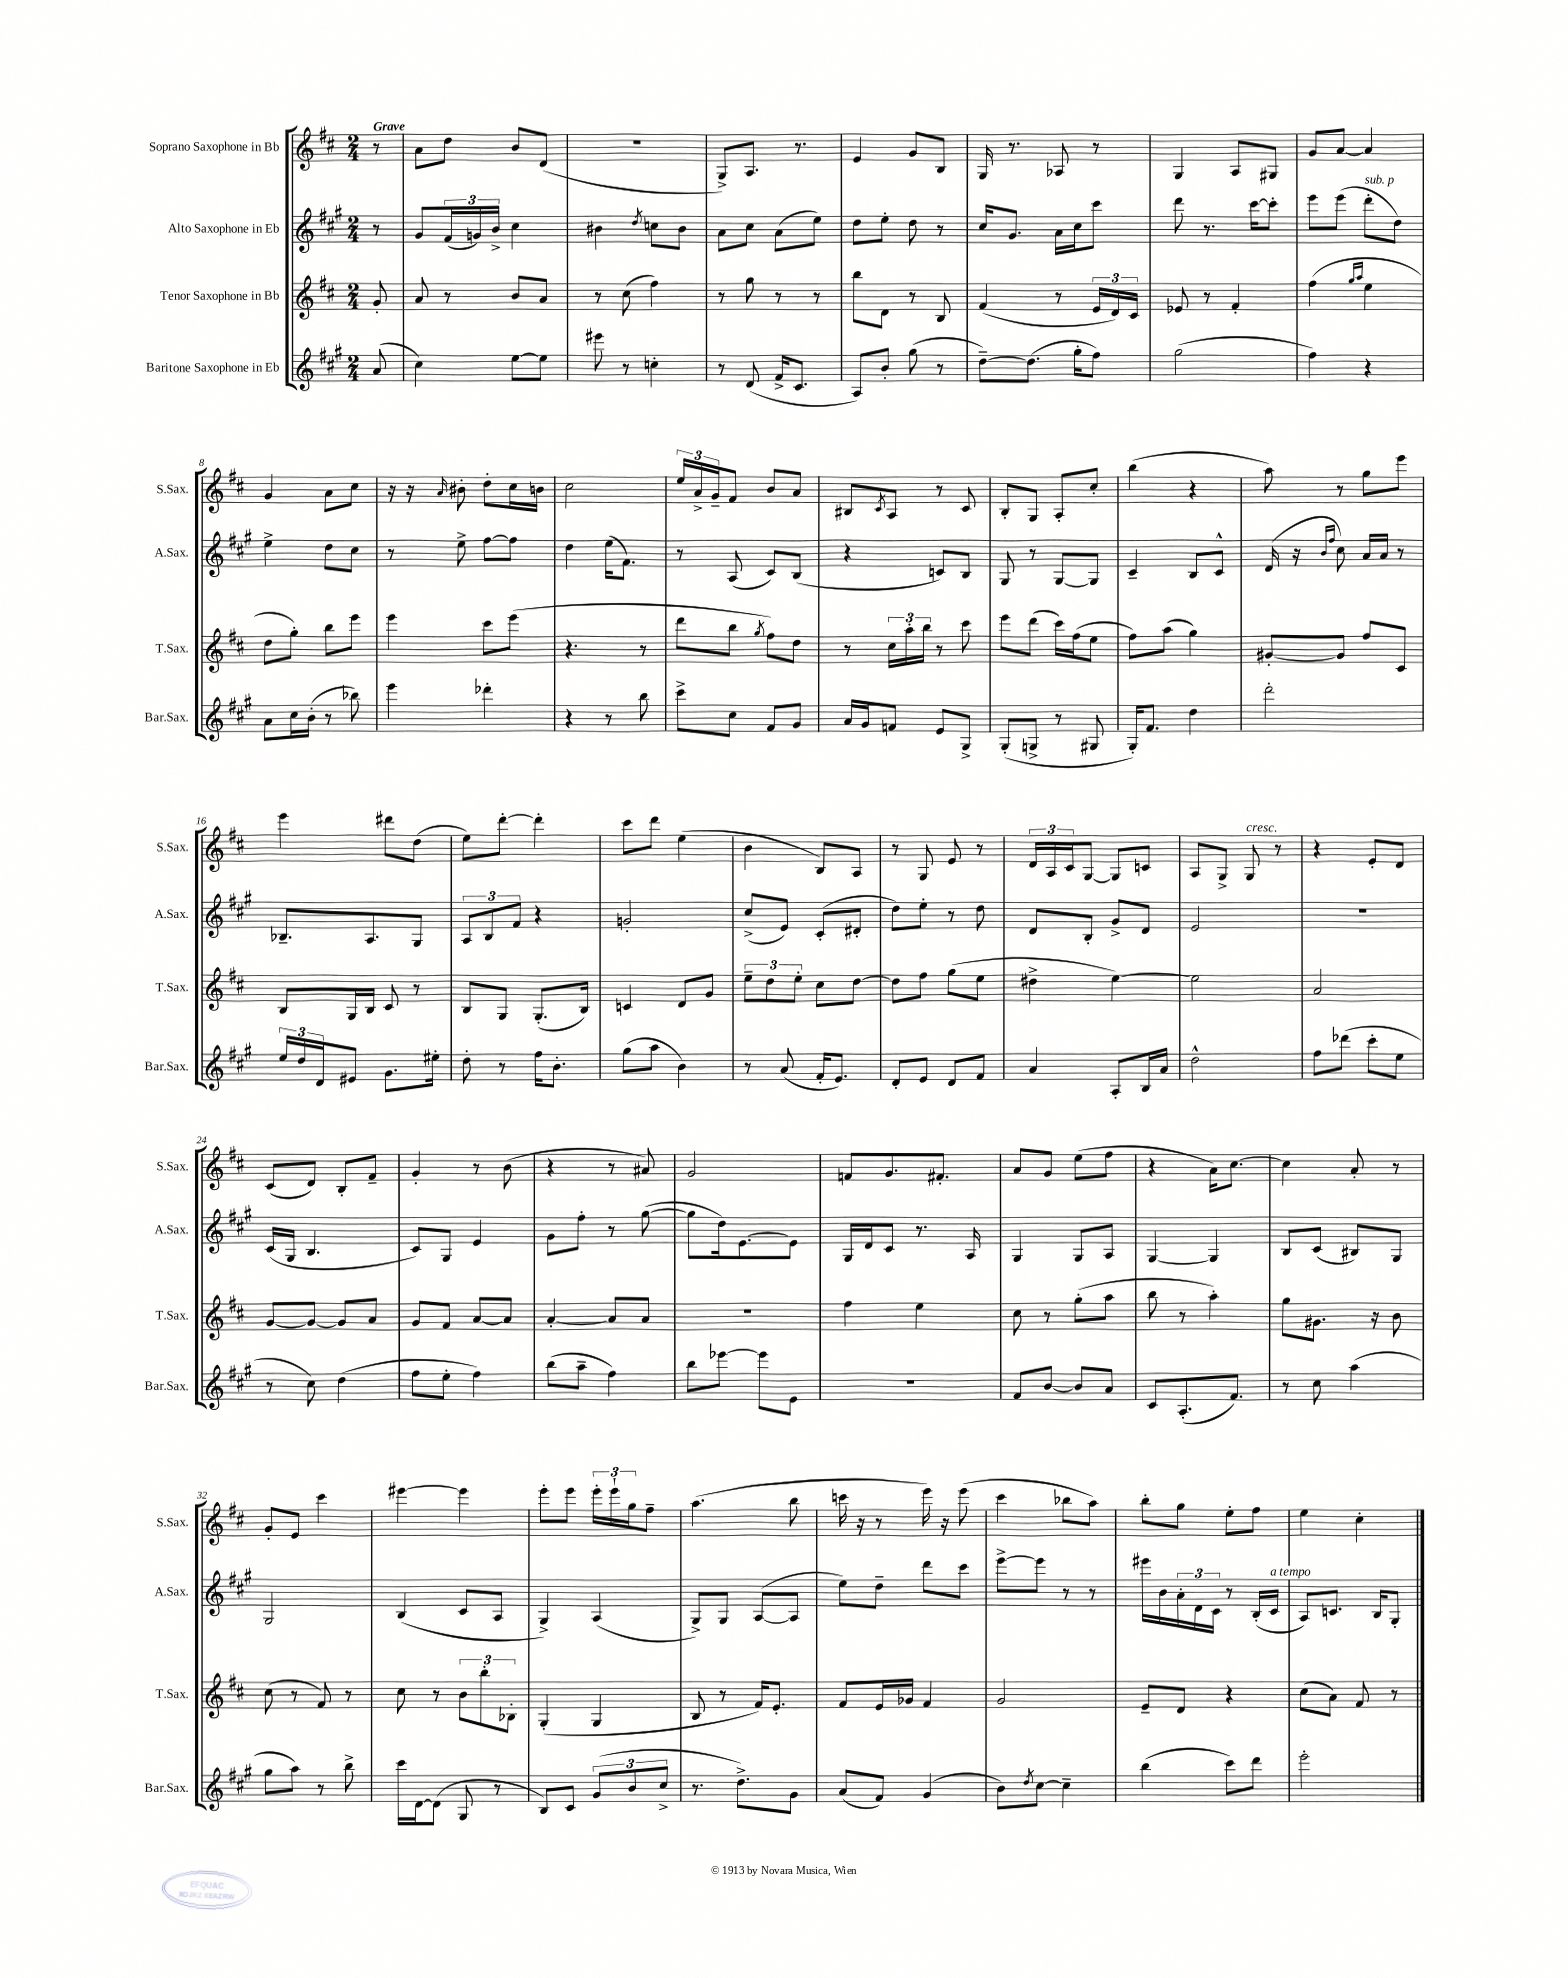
<<
\new StaffGroup <<
\new Staff = "s0" \with { instrumentName = "Soprano Saxophone in Bb" shortInstrumentName = "S.Sax." } {
    \clef treble \key d \major \numericTimeSignature \time 2/4 \partial 8 \tempo "Grave"
    r8 |
    a'8 d''8 b'8 d'8( |
    r2 |
    g8->) a8. r8. |
    e'4 g'8 b8 |
    g16 r8. aes8 r8 |
    g4 a8 gis8 |
    g'8 a'8~ a'4 |
    g'4 a'8 cis''8 |
    r16 r16 \grace { a'16 } bis'8-. d''8-. cis''16 b'16 |
    cis''2 |
    \tuplet 3/2 { e''16 a'16-> g'16-- } fis'8 b'8 a'8 |
    bis8 \acciaccatura { cis'8 } a8 r8 cis'8 |
    b8-. g8 a8-. cis''8-. |
    b''4( r4 |
    a''8) r8 g''8 e'''8 |
    e'''4 dis'''8 d''8( |
    e''8) d'''8~-. d'''4-. |
    cis'''8 d'''8 e''4( |
    b'4 b8) a8 |
    r8 g8 e'8 r8 |
    \tuplet 3/2 { d'16 a16 cis'16 } g8~ g8 c'8 |
    a8 g8-> g8^\markup { \italic "cresc." } r8 |
    r4 e'8-. d'8 |
    cis'8( d'8) b8-. fis'8-- |
    g'4-. r8 b'8( |
    r4 r8 ais'8) |
    g'2 |
    f'8 g'8. fis'8.-. |
    a'8 g'8 e''8( fis''8 |
    r4 a'16) cis''8.~ |
    cis''4 a'8-. r8 |
    g'8-. e'8 cis'''4 |
    eis'''4~ eis'''4 |
    e'''8-. e'''8 \tuplet 3/2 { e'''16-. e'''16-! g''16 } fis''8-- |
    a''4.( b''8 |
    c'''16 r16 r8 e'''16) r16 e'''8( |
    cis'''4 bes''8 a''8) |
    b''8-. g''8 e''8-. fis''8 |
    e''4 cis''4-. \bar "|." |
}
\new Staff = "s1" \with { instrumentName = "Alto Saxophone in Eb" shortInstrumentName = "A.Sax." } {
    \clef treble \key a \major \numericTimeSignature \time 2/4 \partial 8
    r8 |
    gis'8 \tuplet 3/2 { fis'16( g'16) b'16-> } cis''4 |
    bis'4 \acciaccatura { d''8 } c''8 bis'8 |
    a'8 cis''8 a'8( e''8) |
    d''8 e''8-. d''8 r8 |
    cis''16 gis'8. a'16 cis''16 cis'''8 |
    d'''8 r8. cis'''16~ cis'''8-. |
    e'''8 e'''8( d'''8-.^\markup { \italic "sub. p" } d''8) |
    e''4-> d''8 cis''8 |
    r8 e''8-> fis''8~ fis''8 |
    d''4 e''16( fis'8.) |
    r8 a8( cis'8) b8( |
    r4 c'8) b8 |
    gis8 r8 gis8~ gis8 |
    cis'4-- b8 cis'8-^ |
    d'16( r16 \grace { b'16 fis''16 } cis''8) a'16 a'16 r8 |
    bes8.-- a8. gis8 |
    \tuplet 3/2 { a8 b8 fis'8 } r4 |
    g'2-. |
    cis''8->( e'8) cis'8-.( dis'8-. |
    d''8) e''8-. r8 d''8 |
    d'8 b8-. gis'8-> d'8 |
    e'2 |
    r2 |
    cis'16( gis16 b4. |
    cis'8) gis8 e'4 |
    gis'8 fis''8-. r8 gis''8~( |
    gis''8 d''16) e'8.~ e'8 |
    gis16 d'16 cis'8 r8. a16 |
    gis4 gis8 a8 |
    gis4~ gis4 |
    b8 cis'8( bis8) gis8 |
    gis2 |
    b4( cis'8 a8 |
    gis4->) a4( |
    gis8->) gis8 a8~( a8 |
    e''8) d''8-- d'''8 cis'''8 |
    e'''8~-> e'''8 r8 r8 |
    eis'''16 b'16 \tuplet 3/2 { a'16-. d'16 cis'16 } r8 b16-.( cis'16^\markup { \italic "a tempo" } |
    a8) c'8. b16 gis8-. \bar "|." |
}
\new Staff = "s2" \with { instrumentName = "Tenor Saxophone in Bb" shortInstrumentName = "T.Sax." } {
    \clef treble \key d \major \numericTimeSignature \time 2/4 \partial 8
    g'8-. |
    a'8 r8 b'8 a'8 |
    r8 cis''8( fis''4) |
    r8 g''8 r8 r8 |
    b''8 d'8 r8 b8 |
    fis'4( r8 \tuplet 3/2 { e'16 d'16) cis'16 } |
    ees'8 r8 fis'4-. |
    fis''4( \grace { g''16 a''16 } e''4 |
    d''8 g''8-.) b''8 e'''8 |
    e'''4 cis'''8 e'''8( |
    r4. r8 |
    d'''8 b''8 \acciaccatura { g''8 } fis''8) d''8 |
    r8 \tuplet 3/2 { cis''16 a''16-. b''16 } r8 cis'''8 |
    e'''8 d'''8( cis'''16) fis''16( e''8 |
    fis''8) a''8( g''4) |
    gis'8~-. gis'8 fis''8 cis'8 |
    b8 g16 b16 cis'8 r8 |
    b8 g8 g8.-.( b16) |
    c'4 d'8 g'8 |
    \tuplet 3/2 { e''8-- d''8 e''8-. } cis''8 d''8~ |
    d''8 fis''8 g''8( e''8 |
    dis''4-> e''4~) |
    e''2 |
    a'2 |
    g'8~ g'8~ g'8 a'8 |
    g'8 fis'8 a'8~ a'8 |
    a'4~-. a'8 a'8 |
    R2 |
    fis''4 e''4 |
    cis''8 r8 g''8-.( a''8 |
    b''8 r8 a''4-.) |
    g''8 gis'8. r16 b'8 |
    cis''8( r8 fis'8) r8 |
    cis''8 r8 \tuplet 3/2 { b'8 b''8-. bes8-. } |
    g4-.( g4 |
    b8 r8 fis'16) e'8.-. |
    fis'8 e'16 ges'16 fis'4 |
    g'2 |
    e'8-- d'8 r4 |
    cis''8( a'8) fis'8 r8 \bar "|." |
}
\new Staff = "s3" \with { instrumentName = "Baritone Saxophone in Eb" shortInstrumentName = "Bar.Sax." } {
    \clef treble \key a \major \numericTimeSignature \time 2/4 \partial 8
    a'8( |
    cis''4) e''8~ e''8 |
    eis'''8 r8 c''4-. |
    r8 d'8( fis'16-> cis'8. |
    a8) b'8-. gis''8( r8 |
    d''8~--) d''8.( gis''16-. fis''8) |
    gis''2( |
    fis''4) r4 |
    a'8 cis''16 b'16-.( r8 bes''8) |
    e'''4 des'''4-. |
    r4 r8 b''8 |
    cis'''8-> cis''8 fis'8 gis'8 |
    a'16 gis'16 f'8 e'8 gis8-> |
    gis8-.( g8-> r8 gis8 |
    gis16-.) fis'8. d''4 |
    d'''2-. |
    \tuplet 3/2 { e''16 d''16 d'16 } eis'8 gis'8. eis''16-. |
    d''8-. r8 fis''16 b'8.-. |
    gis''8( a''8 b'4) |
    r8 a'8( fis'16-. e'8.) |
    d'8-. e'8 d'8 fis'8 |
    a'4 a8-. b16 a'16 |
    d''2-^ |
    fis''8 des'''8( cis'''8-. e''8 |
    r8 cis''8) d''4( |
    fis''8 e''8-. fis''4) |
    b''8( a''8-- fis''4) |
    b''8 ees'''8~ ees'''8 e'8 |
    R2 |
    fis'8 b'8~ b'8 a'8 |
    cis'8 a8.-.( fis'8.) |
    r8 cis''8 a''4( |
    gis''8 a''8) r8 b''8-> |
    cis'''16 d'16~ d'8( gis8 r8 |
    b8) cis'8 \tuplet 3/2 { gis'8( b'8 cis''8-> } |
    r8. d''8.->) gis'8 |
    a'8( fis'8) gis'4( |
    b'8) \acciaccatura { d''8 } cis''8~ cis''4-- |
    b''4( cis'''8) d'''8 |
    e'''2-. \bar "|." |
}
>>
>>
